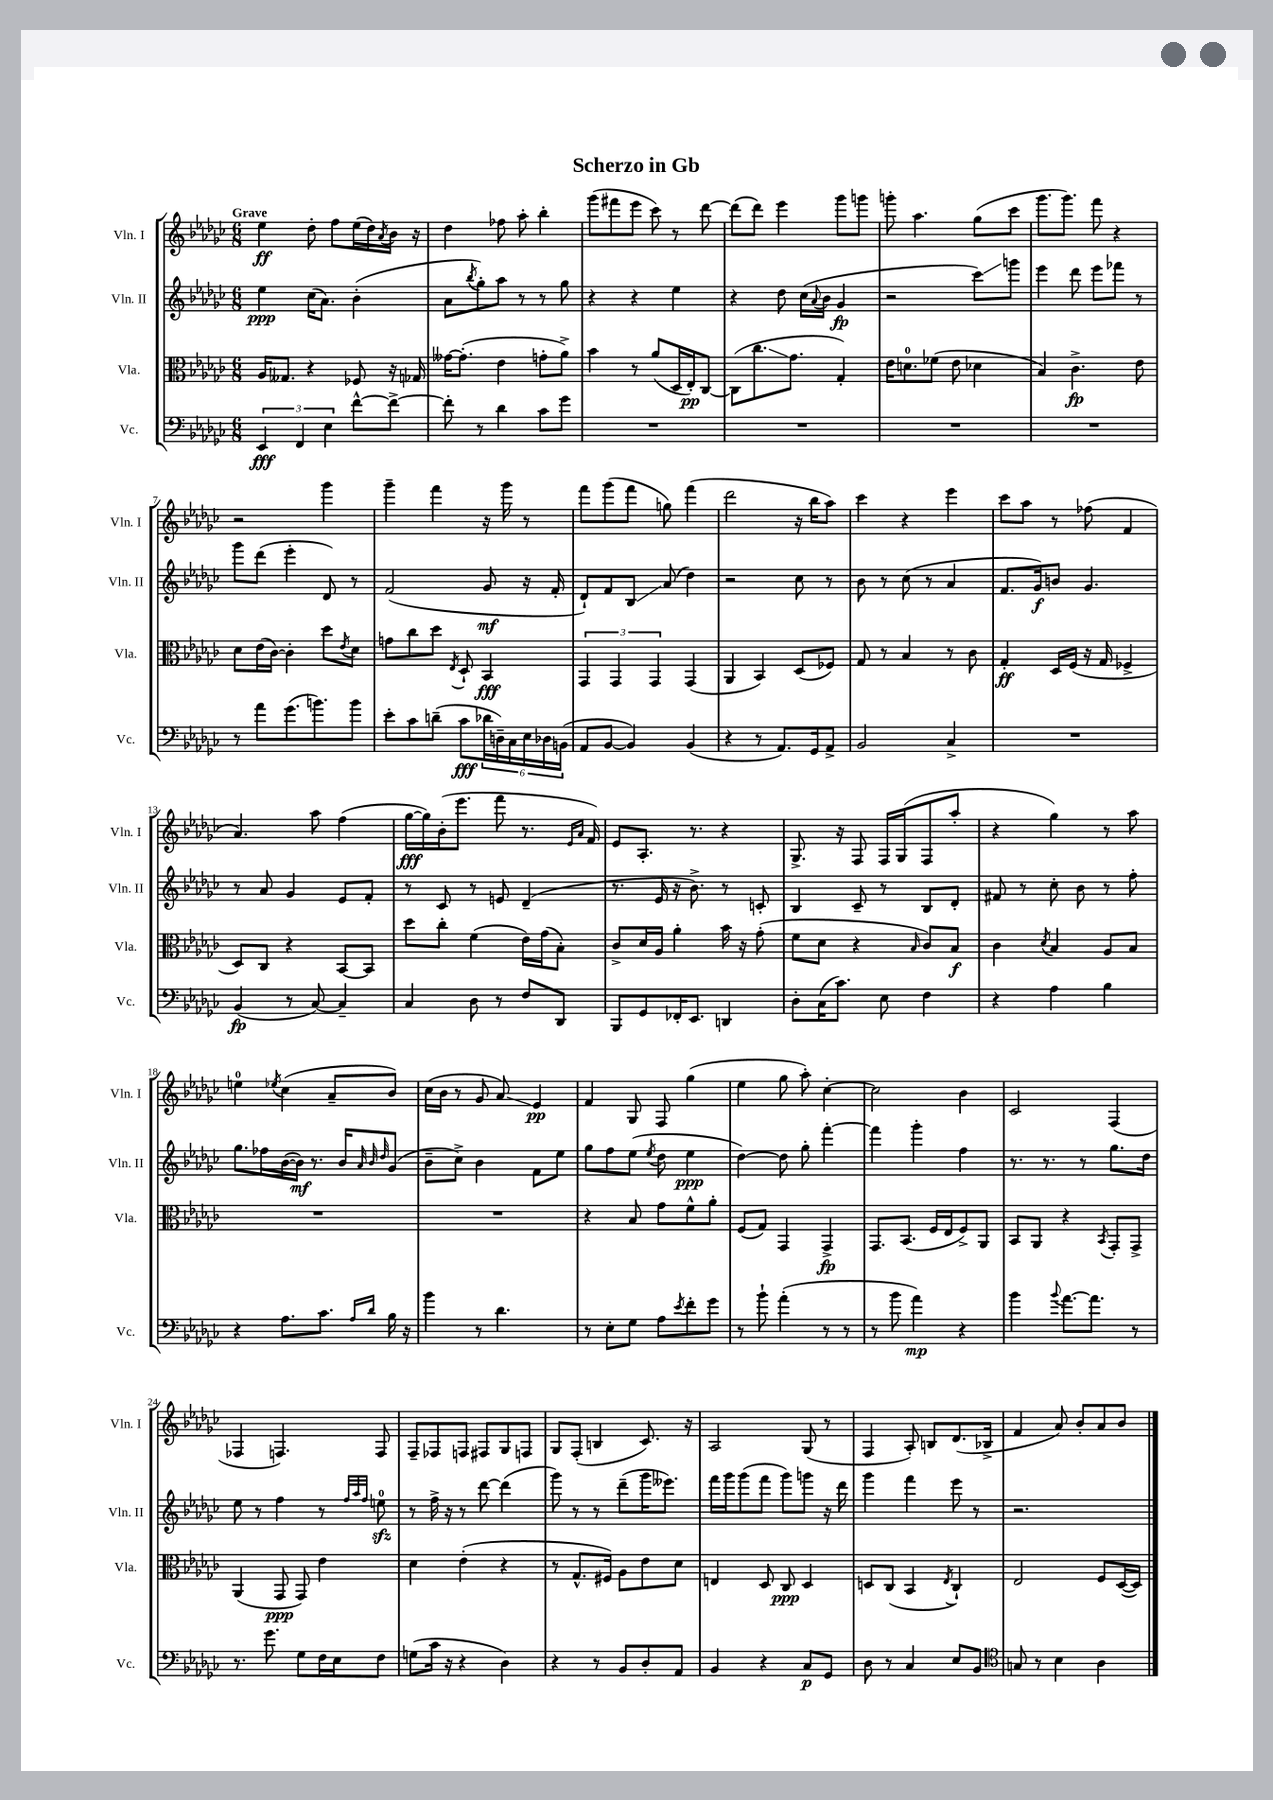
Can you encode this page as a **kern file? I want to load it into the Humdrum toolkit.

**kern	**kern	**kern	**kern
*staff4	*staff3	*staff2	*staff1
*clefF4	*clefC3	*clefG2	*clefG2
*k[b-e-a-d-g-c-]	*k[b-e-a-d-g-c-]	*k[b-e-a-d-g-c-]	*k[b-e-a-d-g-c-]
*M6/8	*M6/8	*M6/8	*M6/8
6EE-	16A-	4ee-	4ee-
.	8.G--	.	.
6FF	.	.	.
.	4r	(16cc-	8dd-'
.	.	8.a-)	.
6E-	.	.	.
.	.	.	8ff
[8f^^	8F-	(4b-'	(16ee-
.	.	.	16dd-)
.	.	.	8qa-
8f^_	16r	.	16b-
.	16G-	.	16r
=	=	=	=
8f']	[16g--	8a-	4dd-
.	(8.g--']	.	.
.	.	8qbb-	.
8r	.	8gg-')	.
4d-	4e-	8aa-	8ff-
.	.	8r	8aa-'
8c-	8g'	8r	4bb-'
8g-	8a-^)	8gg-	.
=	=	=	=
2.r	4b-	4r	(8ggg-
.	.	.	8fff#
.	8r	4r	8eee-
.	(8a-	.	8ccc-)
.	16D-	4ee-	8r
.	16E-')	.	.
.	[8C-	.	[8ddd-
=	=	=	=
2.r	(8C-]	4r	(8ddd-]
.	8.cc-	.	8ddd-)
.	.	8dd-	4eee-
.	8.g-	.	.
.	.	(16cc-	.
.	.	8qqa-	.
.	.	16b-	.
.	4G-')	4g-	8ggg-
.	.	.	8ggg
=	=	=	=
2.r	16e-	2r	8ggg'
.	8.d	.	.
.	.	.	4.aa-
.	(8f-	.	.
.	8e-	.	.
.	4d-	8ccc-)	(8gg-
.	.	8ggg	8ccc-
=	=	=	=
2.r	4B-)	4eee-	8.ggg-
.	.	.	8.ggg-)
.	4.c-^	8ddd-	.
.	.	8eee-	8fff
.	.	8fff-	4r
.	8e-	8r	.
=	=	=	=
8r	8d-	8ggg-	2r
8a-	(16e-	(8ddd-	.
.	[16c-)	.	.
(8.g-	4c-']	4eee-'	.
8.b)	.	.	.
.	8dd-	8d-)	4ggg-
.	8qe-	.	.
8b	8d-	8r	.
=	=	=	=
8e-'	8g	(2f	4ggg-~
8c-	8cc-	.	.
(8d~	8dd-	.	4fff
.	8qE-	.	.
8c-	8D-`	.	.
24d-	4BB-	8g-	16r
24D~)	.	.	.
.	.	.	16ggg-
24C-	.	.	.
24E-	.	16r	8r
24D-	.	.	.
.	.	16f'	.
(24BB	.	.	.
=	=	=	=
8AA-	6GG-	8d-`)	8fff
[8BB-	.	8f	(8ggg-
.	6GG-	.	.
4BB-])	.	8B-	8fff
.	6GG-	.	.
.	.	(8a-	8gg)
(4BB-	(4GG-	4dd-)	(4fff
=	=	=	=
4r	4AA-	2r	2ddd-
8r	4BB-)	.	.
8.AA-)	.	.	.
.	(8D-	8cc-	16r
16GG-	.	.	16bb-
8AA-^	8F-)	8r	8aa-)
=	=	=	=
2BB-	8G-	8b-	4ccc-
.	8r	8r	.
.	4B-	(8cc-	4r
.	.	8r	.
4C-^	8r	4a-	4eee-
.	8c-	.	.
=	=	=	=
2.r	4G-'	8.f	8ccc-
.	.	.	8aa-
.	.	16g-)	.
.	16D-	8b	8r
.	(16F	.	.
.	16r	4.g-	(8ff-
.	16G-	.	.
.	4F-^	.	4f
=	=	=	=
(4BB-	8D-)	8r	4.a-)
.	8C-	8a-	.
8r	4r	4g-	.
[8C-)	.	.	8aa-
4C-~]	[8BB-	8e-	(4ff
.	8BB-]	8f'	.
=	=	=	=
4C-	8dd-	8r	[16gg-
.	.	.	16gg-])
.	8cc-'	8c-	(16b-'
.	.	.	8.eee-
8D-	(4f	8r	.
8r	.	8e	8fff
8F	16e-)	(4d-~	8.r
.	(16g-	.	.
8DD-	8B-')	.	.
.	.	.	16qqe-
.	.	.	16qqa-
.	.	.	16f)
=	=	=	=
8BBB-	8c-^	8.r	8e-
8GG-	16d-	.	8.A-'
.	16A-	16e-	.
16FF-'	4a-'	16r	.
8.EE-	.	8.b-^)	8.r
4DD	16b-	8r	4r
.	16r	.	.
.	(8g-'	8c'	.
=	=	=	=
8D-'	8f	4B-	8.G-^
(16C-	8d-	.	.
8.c-)	.	.	16r
.	4r	8c-~	8F
8E-	.	8r	16F
.	.	.	(16G-
.	16qqB-	.	.
4F	8c-)	8B-	8F
.	8B-	8d-'	8aa-'
=	=	=	=
4r	4c-	8f#	4r
.	.	8r	.
.	8qd-	.	.
4A-	4B-	8cc-'	4gg-)
.	.	8b-	.
4B-	8A-	8r	8r
.	8B-	8ff'	8aa-
=	=	=	=
4r	2.r	8.gg-	4ee
.	.	16ff-	.
.	.	.	8qee-
8.A-	.	([16b-	(4cc-
.	.	16b-])	.
.	.	8.r	.
8.c-	.	.	.
.	.	.	8a-~
.	.	16b-	.
.	.	32qqa-	.
16qqA-	.	32qqb-	.
16qqd-	.	32qqdd-	.
16B-	.	(8g-	8b-)
16r	.	.	.
=	=	=	=
4b-	2.r	8b-~	(16cc-
.	.	.	16b-
.	.	8cc-^)	8r
8r	.	4b-	8g-
4.d-	.	.	8a-)
.	.	8f	4e-
.	.	8ee-	.
=	=	=	=
8r	4r	8gg-	4f
8E-'	.	8ff	.
8G-	8B-	(8ee-	8G-
.	.	8qee-	.
8A-	8g-	8dd-	8F
8qe-	.	.	.
8f'	8f^^	4ee-	(4gg-
8g-	8a-'	.	.
=	=	=	=
8r	(8F	[4dd-)	4ee-
8b-`	8G-)	.	.
(4a-'	4GG-	8dd-]	8gg-
.	.	8gg-'	8aa-')
8r	4GG-^	[4fff'	[4cc-'
8r	.	.	.
=	=	=	=
8r	8.GG-	4fff]	2cc-]
8b-	.	.	.
.	(8.BB-	.	.
4a-)	.	4ggg-'	.
.	16F	.	.
.	16E-	.	.
4r	8F^)	4ff	4b-
.	8AA-	.	.
=	=	=	=
4b-	8BB-	8.r	2c-
.	8AA-	.	.
.	.	8.r	.
8qqb-	.	.	.
[8.a-	4r	.	.
.	.	8r	.
8.a-]	.	.	.
.	8qBB-	.	.
.	8GG-'	8.gg-	(4F
8r	8GG-^	.	.
.	.	16dd-	.
=	=	=	=
8.r	(4AA-	8ee-	4F-
.	.	8r	.
8.g-	.	.	.
.	8GG-	4ff	4.F)
8G-	8GG-)	.	.
16F	4e-	8r	.
16E-	.	.	.
.	.	32qqff	.
.	.	32qqaa-	.
.	.	32qqff	.
8F	.	8ee	8F
=	=	=	=
(8G	4d-	8r	8F~
16c-	.	16ff^	8F-
16r	.	16r	.
4r	(4e-'	8r	8F
.	.	[8ddd-	8F#
4D-)	4r	(4ddd-]	8G-
.	.	.	8F
=	=	=	=
4r	8r	8ggg-)	8G-
.	8.G-^^	8r	(8F'
8r	.	8r	4B
.	16F#)	.	.
8BB-	8A-	(8ddd-~	.
8D-'	8e-	16ggg-	8.c-)
.	.	8.eee--)	.
8AA-	8d-	.	.
.	.	.	16r
=	=	=	=
4BB-	4E	16fff	2A-
.	.	16ggg-	.
.	.	(8ggg-	.
4r	8D-	8fff	.
.	8C-	8ggg-)	.
8C-	4D-	8ggg	(8G-
8GG-	.	16r	8r
.	.	16ddd-	.
=	=	=	=
8D-	8D	4ggg-	4F
8r	(8C-	.	.
4C-	4BB-	4fff	8A-')
.	.	.	8B
.	8qE-	.	.
8E-	4C-`)	8eee-	(8.d-
8BB-	.	8r	.
.	.	.	16B-^
=	=	=	=
*clefC4	*	*	*
8G	2E-	2.r	4f
8r	.	.	.
4B-	.	.	8a-)
.	.	.	8b-'
4A-	8F	.	8a-
.	([16D-	.	8b-
.	16D-])	.	.
==	==	==	==
*-	*-	*-	*-
